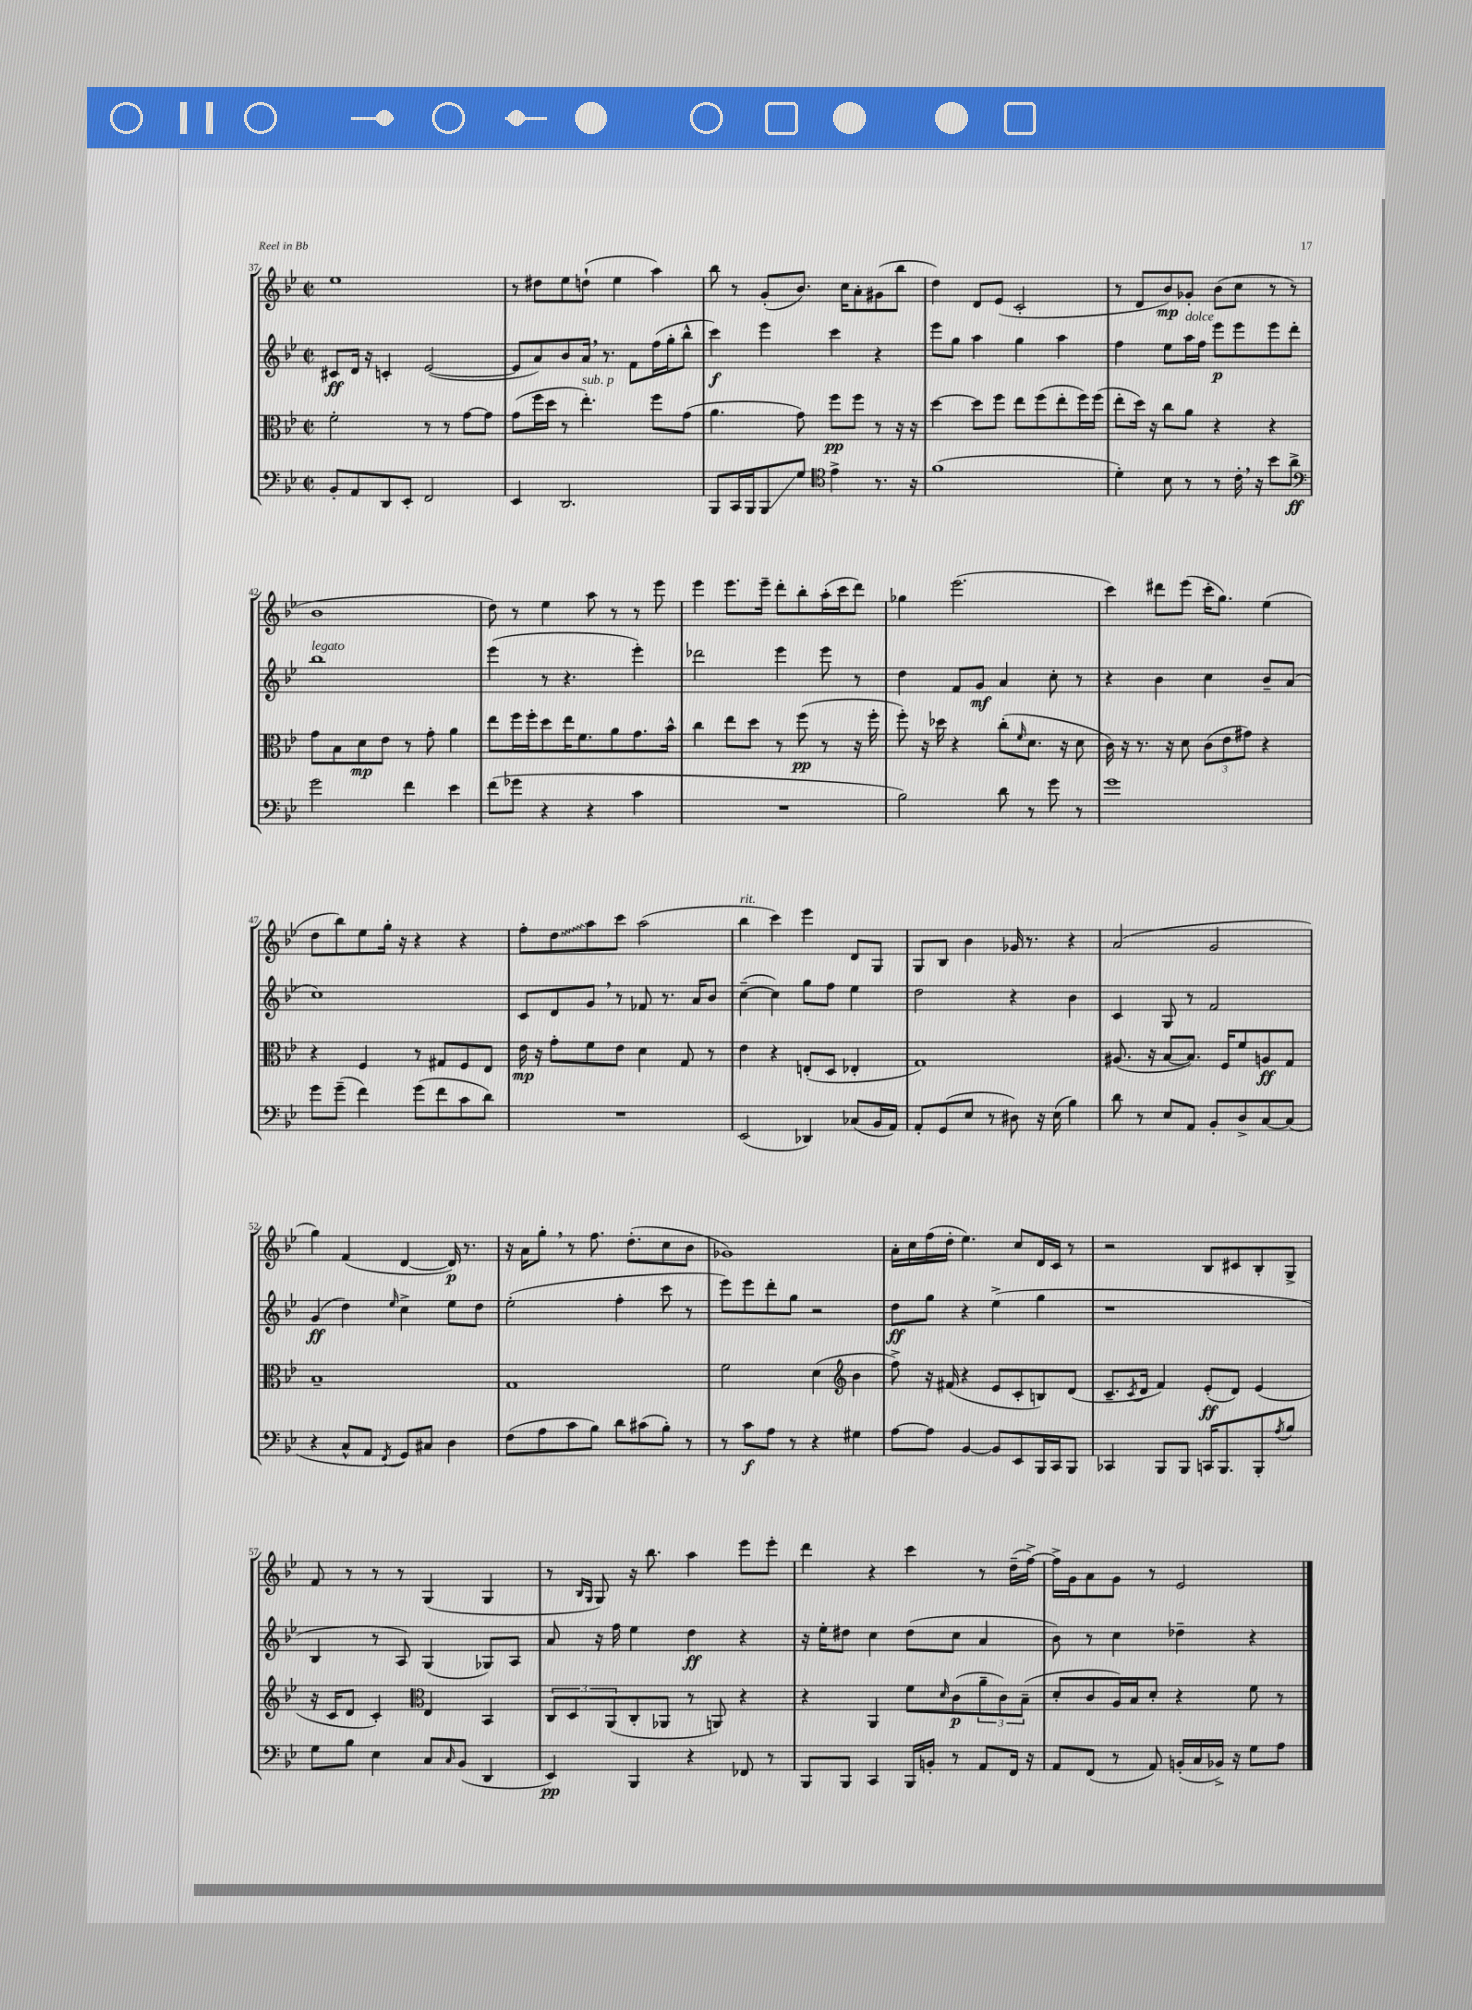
<<
\new StaffGroup <<
\new Staff = "s0" {
    \clef treble \key bes \major \defaultTimeSignature \time 2/2
    ees''1 |
    r8 dis''8 ees''8 d''8-!( ees''4 a''4) |
    bes''8 r8 g'8-.( bes'8.) c''16 a'8-. gis'8( bes''8 |
    d''4) d'8 ees'8( c'2-. |
    r8 d'8 bes'8\mp) ges'8-. bes'8( c''8 r8 r8 |
    bes'1 |
    d''8) r8 ees''4 a''8 r8 r8 ees'''8 |
    ees'''4 ees'''8. ees'''16-- d'''8-. bes''8-. a''16-.( c'''16 d'''8) |
    ges''4 ees'''2.( |
    c'''4) dis'''8 ees'''8( c'''16-. g''8.) ees''4( |
    d''8 bes''8) ees''8 g''16-. r16 r4 r4 |
    f''8-. \once \override Glissando.style = #'zigzag d''8\glissando a''8 c'''8 a''2( |
    bes''4^\markup { \italic "rit." } c'''4) ees'''4 d'8 g8 |
    g8 bes8 bes'4 ges'16 r8. r4 |
    a'2( g'2 |
    g''4) f'4( d'4~ d'16\p) r8. |
    r16 a'16 g''8-. \breathe r8 f''8. d''8.-.( c''8 bes'8 |
    ges'1) |
    a'16-. c''16 f''16( d''16-. ees''4.) c''8 d'16 c'16 r8 |
    r2 bes8 cis'8 bes8-. g8-> |
    f'8 r8 r8 r8 g4( g4 |
    r8 \grace { bes16 g16 } g8) r16 bes''8. a''4 ees'''8 ees'''8-. |
    d'''4 r4 c'''4 r8 d''16--( f''16~->) |
    f''16-> g'16 a'8 g'8 r8 ees'2 \bar "|." |
}
\new Staff = "s1" {
    \clef treble \key bes \major \defaultTimeSignature \time 2/2
    cis'8\ff d'16 r16 c'4-. ees'2~( |
    ees'8 a'8) bes'8 a'16 \breathe r8. f'8 f''16( g''16-. bes''8-^ |
    c'''4\f) ees'''4 c'''4 r4 |
    ees'''8 g''8 a''4 g''4 a''4 |
    f''4 ees''8 a''16^\markup { \italic "dolce" } f''16 ees'''8\p ees'''8 ees'''8 d'''8-. |
    bes''1^\markup { \italic "legato" } |
    ees'''4( r8 r4. ees'''4-.) |
    des'''2 ees'''4 ees'''8 r8 |
    d''4 f'8 g'8\mf a'4 c''8-. r8 |
    r4 bes'4 c''4 bes'8-- a'8( |
    c''1) |
    c'8 d'8 g'8 \breathe r8 fes'8 r8. a'16 bes'8 |
    c''4~--( c''4) g''8 f''8 ees''4 |
    d''2 r4 bes'4 |
    c'4 g8 r8 f'2 |
    g'4\ff( d''4) \grace { ees''16 } c''4-> ees''8 d''8 |
    ees''2-.( f''4-. c'''8 r8 |
    ees'''8) ees'''8 d'''8-. g''8 r2 |
    d''8\ff g''8 r4 ees''4->( g''4 |
    r1 |
    bes4 r8 a8) g4( ges8) a8 |
    a'8 r16 f''16 ees''4 d''4\ff r4 |
    r16 ees''16-. dis''8 c''4 dis''8( c''8 a'4 |
    bes'8) r8 c''4 des''4-- r4 \bar "|." |
}
\new Staff = "s2" {
    \clef alto \key bes \major \defaultTimeSignature \time 2/2
    f'2-. r8 r8 g'8~ g'8 |
    g'8( f''16 d''16 r8 ees''4.-.^\markup { \italic "sub. p" }) f''8 g'8( |
    a'4. g'8) f''8\pp f''8 r8 r16 r16 |
    d''4~ d''8 f''8 ees''8 f''8( ees''8-. f''16) f''16( |
    ees''8-. d''16) r16 c''8 a'8 r4 r4 |
    g'8 bes8 d'8\mp ees'8 r8 g'8-. a'4 |
    ees''8 f''16 f''16-. d''8 ees''16 f'8. a'8 g'8. bes'16-^ |
    c''4 ees''8 d''8 r8 f''8\pp( r8 r16 f''16-. |
    f''8-.) r16 des''16 r4 c''8-.( \grace { f'16 } d'8. r16 d'8 |
    c'16) r16 r8. r16 d'8 \tuplet 3/2 { c'8( ees'8 gis'8) } r4 |
    r4 f4 r8 gis8 f8 ees8 |
    ees'16\mp r16 g'8-. f'8 ees'8 d'4 g8 r8 |
    ees'4 r4 e8-.( d8 ees4-. |
    g1) |
    ais8.( r16 bes8~ bes8.) f16 f'8 a8\ff g8 |
    bes1-- |
    g1 |
    f'2 d'4( \clef treble bes'4 |
    f''8->) r16 fis'16( r4 ees'8 c'8-. b8) d'8( |
    c'8.-- \acciaccatura { c'8 } d'16 f'4) ees'8-.\ff( d'8) ees'4( |
    r16 c'16 d'8 c'4-.) \clef alto ees4 bes,4 |
    \tuplet 3/2 { c8 d8 a,8( } c8-. aes,8 r8 a,8) r4 |
    r4 a,4 f'8 \grace { d'16 } c'8\p( \tuplet 3/2 { a'8-- c'8) bes8--( } |
    d'8-. c'8 a16) bes16 d'8-. r4 f'8 r8 \bar "|." |
}
\new Staff = "s3" {
    \clef bass \key bes \major \defaultTimeSignature \time 2/2
    bes,8-. a,8 d,8 ees,8-. f,2 |
    ees,4 d,2. |
    bes,,8 c,16 bes,,16 bes,,8\glissando g8 \clef tenor ees'4-> r8. r16 |
    f'1( |
    d'4-.) bes8 r8 r8 c'16-. \breathe r16 bes'8 a'8->\ff |
    \clef bass g'2 f'4 ees'4 |
    f'8( ges'8 r4 r4 c'4 |
    R1 |
    bes2) d'8 r8 g'8 r8 |
    g'1 |
    g'8 g'8--( f'4) g'8( f'8 c'8 d'8) |
    R1 |
    ees,2( des,4) ces8( bes,16 a,16) |
    a,8-. g,8( ees8 r8 dis8) r16 ees16( bes4) |
    d'8 r8 ees8 a,8 bes,8-. d8-> c8~ c8( |
    r4 c8-^ a,8 \acciaccatura { f,8 } g,8) cis8 d4 |
    f8( a8 c'8 bes8) d'8 cis'8( bes8-.) r8 |
    r8 c'8\f a8 r8 r4 gis4 |
    a8~ a8 bes,4~ bes,8 ees,8 bes,,16 c,16 bes,,8 |
    ces,4 bes,,8 bes,,8 c,16 bes,,8. bes,,8-. \acciaccatura { a8 } bes8 |
    g8 bes8 ees4 c8 \grace { c16 } bes,8( d,4 |
    ees,4\pp) bes,,4 r4 fes,8 r8 |
    bes,,8 bes,,8 c,4 bes,,16 b,16-. r8 a,8 f,16 r16 |
    a,8 f,8( r8 a,8) b,16-.( c16 bes,16->) r16 g8 a8 \bar "|." |
}
>>
>>
\layout { \context { \Score currentBarNumber = #37 } }
